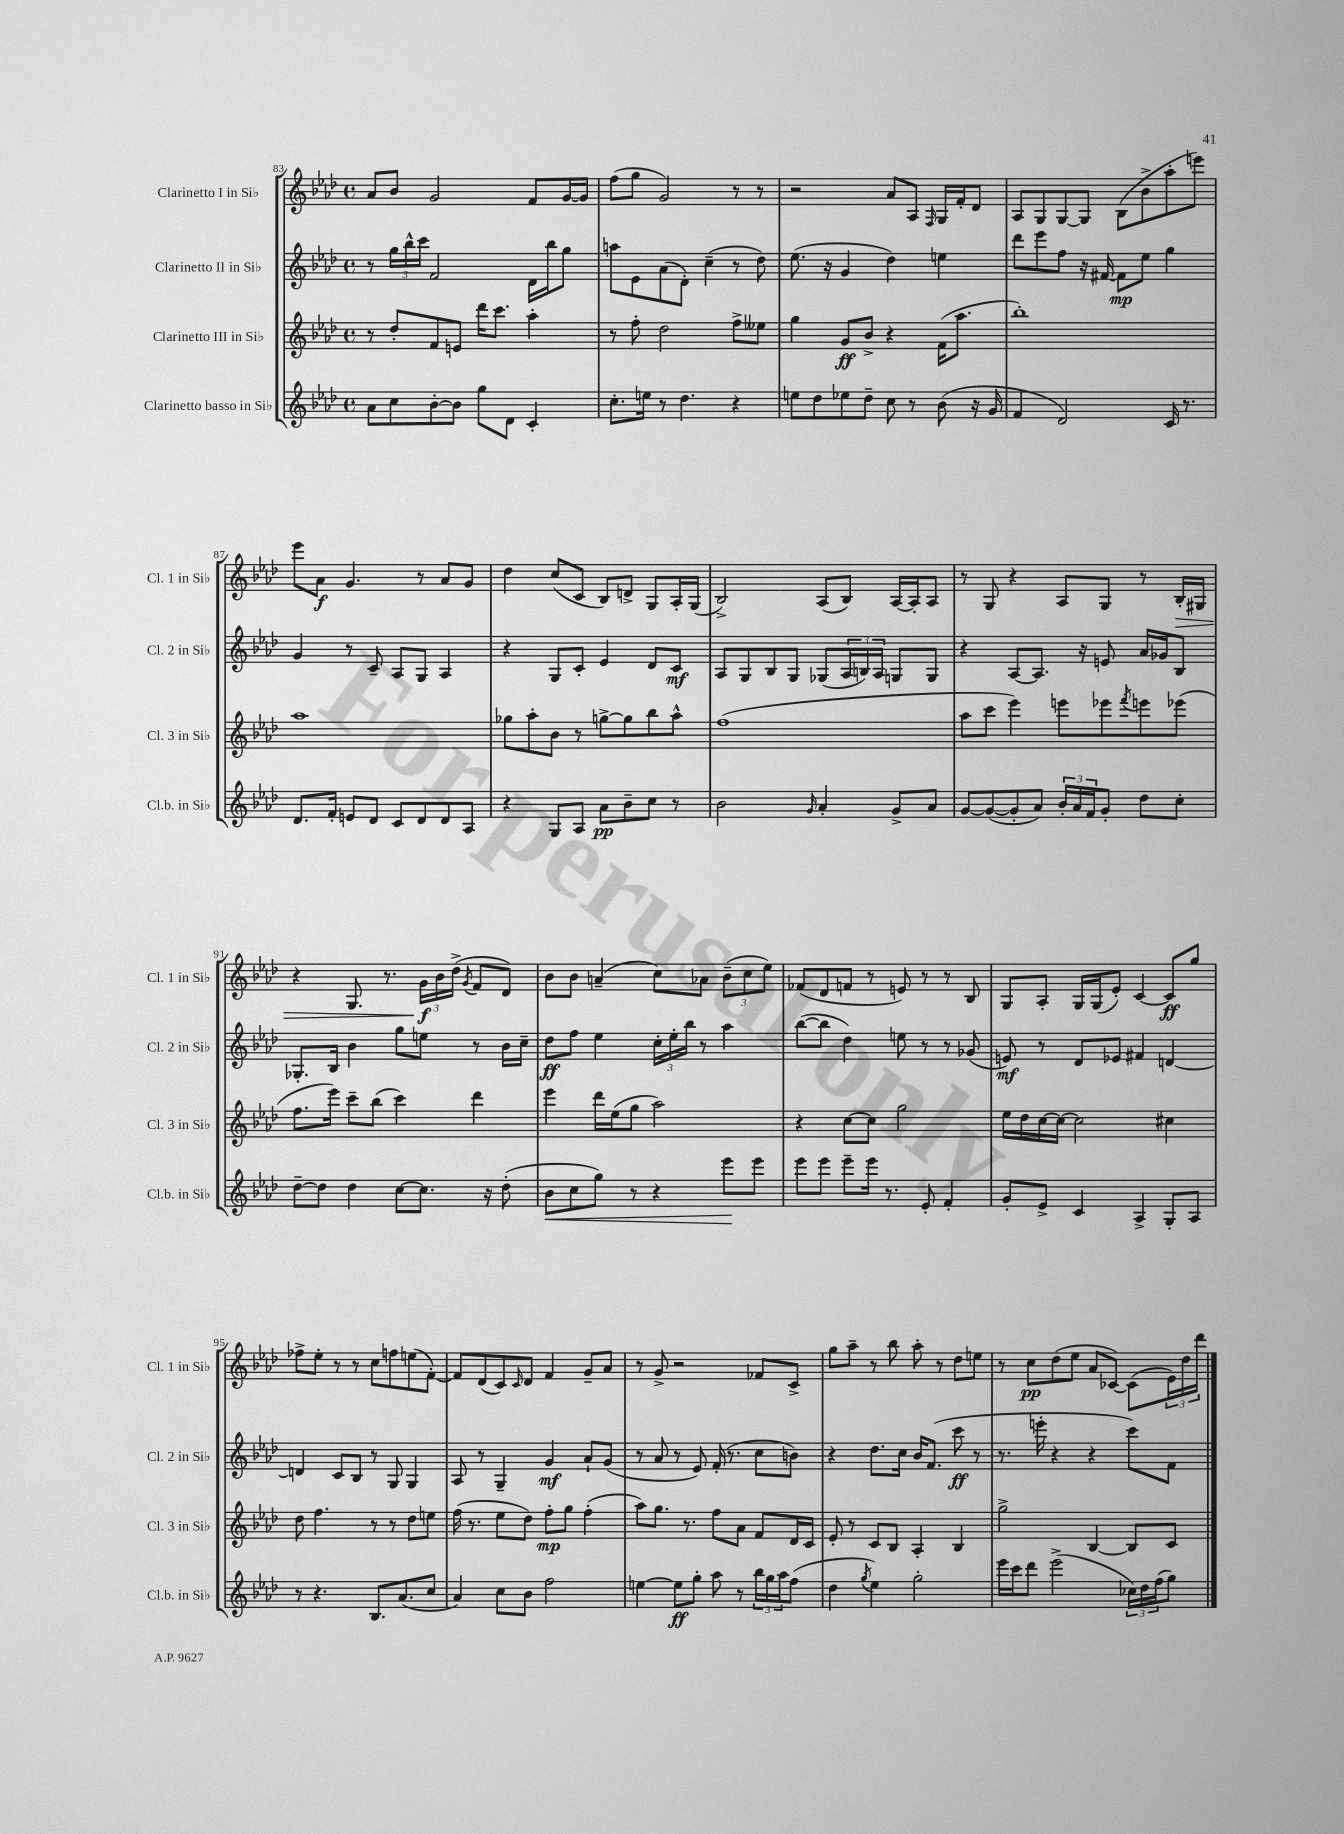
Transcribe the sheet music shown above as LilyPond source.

<<
\new StaffGroup <<
\new Staff = "s0" \with { instrumentName = "Clarinetto I in Sib" shortInstrumentName = "Cl. 1 in Sib" } {
    \clef treble \key aes \major \defaultTimeSignature \time 4/4
    aes'8 bes'8 g'2 f'8 g'16~ g'16 |
    f''8( g''8 g'2) r8 r8 |
    r2 aes'8 aes8 \grace { f16 } g16 f'16-. des'8 |
    aes8 g8 g8~ g8 bes8( bes'8-> aes''8-. e'''8) |
    ees'''8 aes'8\f g'4. r8 aes'8 g'8 |
    des''4 c''8( c'8 bes8) d'8-> g8 aes16-. g16( |
    bes2->) aes8( bes8) aes16~ aes16-. aes8 |
    r8 g8 r4 aes8 g8 r8 bes16-.\> gis16 |
    r4 g8. r8. \tuplet 3/2 { g'16\f\! bes'16 des''16->( } \acciaccatura { g'8 } f'8 des'8) |
    bes'8 bes'8 a'4--( c''8) aes'8 \tuplet 3/2 { bes'8--( c''8 ees''8) } |
    fes'8( des'8 f'8 r8 e'8) r8 r8 bes8 |
    g8 aes8-. g16 g16( ees'8-.) c'4~ c'8\ff g''8 |
    fes''8-> ees''8-. r8 r8 c''8 f''8 e''8( f'8~-.) |
    f'8 des'8( c'8) \grace { c'16 } des'8 f'4 g'8-- aes'8 |
    r8 g'8-> r2 fes'8 c'8-> |
    g''8 aes''8-- r8 bes''8 aes''8-. r8 des''8 e''8 |
    r8 c''8\pp des''8( ees''8 aes'8 ces'8~) ces'8( \tuplet 3/2 { ees'16) des''16 des'''16 } \bar "|." |
}
\new Staff = "s1" \with { instrumentName = "Clarinetto II in Sib" shortInstrumentName = "Cl. 2 in Sib" } {
    \clef treble \key aes \major \defaultTimeSignature \time 4/4
    r8 \tuplet 3/2 { g''16 bes''16-^ c'''16 } f'2 des'16 bes''16 g''8 |
    a''8 ees'8 aes'8( des'8-.) c''4--( r8 des''8) |
    ees''8.( r16 g'4 des''4) e''4 |
    des'''8 ees'''8 f''8 r16 fis'16~ fis'8\mp ees''8 g''4 |
    g'4 r8 c'8-- aes8 g8 aes4 |
    r4 g8 c'8-. ees'4 des'8 c'8\mf |
    aes8 g8 bes8 g8 ges8( \tuplet 3/2 { aes16 b16) aes16 } g8 g8 |
    r4 aes8~ aes8. r16 e'8 aes'16 ges'16 bes8 |
    ges8.-. bes16 bes'4 g''8 e''8 r8 bes'16 c''16-- |
    des''8\ff f''8 ees''4 \tuplet 3/2 { c''16-. ees''16-. bes''16 } r8 aes''4 |
    bes''8~( bes''8 des''4) e''8 r8 r8 ges'8( |
    e'8\mf) r8 des'8 ees'8 fis'4 d'4~ |
    d'4 c'8 bes8 r8 g8 g4 |
    aes8 r8 g4-- g'4\mf aes'8-! g'8( |
    r8 aes'8 r8 ees'8) f'16-.( r8. c''8 b'8) |
    r4 des''8. c''16 bes'16 f'8.( c'''8\ff r8 |
    r8. e'''16-. r4 r4 c'''8) f'8 \bar "|." |
}
\new Staff = "s2" \with { instrumentName = "Clarinetto III in Sib" shortInstrumentName = "Cl. 3 in Sib" } {
    \clef treble \key aes \major \defaultTimeSignature \time 4/4
    r8 des''8-. f'8 e'8 des'''16 c'''8. aes''4-. |
    r8 f''8-. des''2 f''8-> eeses''8 |
    g''4 g'8\ff bes'8-> r4 f'16( aes''8. |
    bes''1-.) |
    aes''1 |
    ges''8 aes''8-. bes'8 r8 g''8~-> g''8 bes''8 aes''8-^ |
    f''1( |
    aes''8 c'''8 ees'''4) e'''8 ees'''8 \acciaccatura { f'''8 } e'''8 ees'''8( |
    f''8. ees'''16) c'''8-- bes''8( c'''4) des'''4 |
    ees'''4 des'''16 ees''16( g''8 aes''2) |
    r4 c''8~ c''8 g''2 |
    ees''16 des''16 c''16~ c''16~ c''2 cis''4 |
    des''8 f''4. r8 r8 des''8 e''8 |
    f''16( r8. ees''8 des''8) f''8-.\mp g''8 f''4-.( |
    aes''8) g''8. r8. f''8 aes'8 f'8 des'16 c'16 |
    ees'8-. r8 c'8 bes8 aes4-. bes4 |
    g''2-> bes4~ bes8 c'8 \bar "|." |
}
\new Staff = "s3" \with { instrumentName = "Clarinetto basso in Sib" shortInstrumentName = "Cl.b. in Sib" } {
    \clef treble \key aes \major \defaultTimeSignature \time 4/4
    aes'8 c''8 bes'8~-. bes'8 g''8 des'8 c'4-. |
    c''8.-. e''16 r8 des''4. r4 |
    e''8 des''8 ees''8 des''8-- c''8 r8 bes'8( r16 g'16 |
    f'4 des'2) c'16 r8. |
    des'8. f'16-. e'8 des'8 c'8 des'8 des'8 aes8 |
    r4 g8 aes8 aes'8\pp bes'8-- c''8 r8 |
    bes'2 \grace { g'16 } aes'4-. g'8-> aes'8 |
    g'8~ g'8~( g'8-. aes'8) \tuplet 3/2 { bes'16-. aes'16 f'16 } g'8-. des''8 c''8-. |
    des''8~-- des''8 des''4 c''8~ c''8. r16 des''8-.( |
    bes'8\< c''8 g''8) r8 r4 ees'''8\! ees'''8 |
    ees'''8 ees'''8 ees'''8-- ees'''16 r8. ees'8-. f'4-. |
    g'8-. ees'8-> c'4 aes4-> g8-. aes8 |
    r8 r4. bes8. aes'8.( c''8 |
    aes'4) c''8 bes'8 f''2 |
    e''4~ e''8\ff g''8-. aes''8 r8 \tuplet 3/2 { bes''16 g''16 aes''16 } f''8( |
    des''4 \acciaccatura { g''8 } ees''4) g''2-. |
    ees'''16 c'''16 des'''8 ees'''2->( \tuplet 3/2 { ces''16) des''16 f''16( } g''8) \bar "|." |
}
>>
>>
\layout { \context { \Score currentBarNumber = #83 } }
